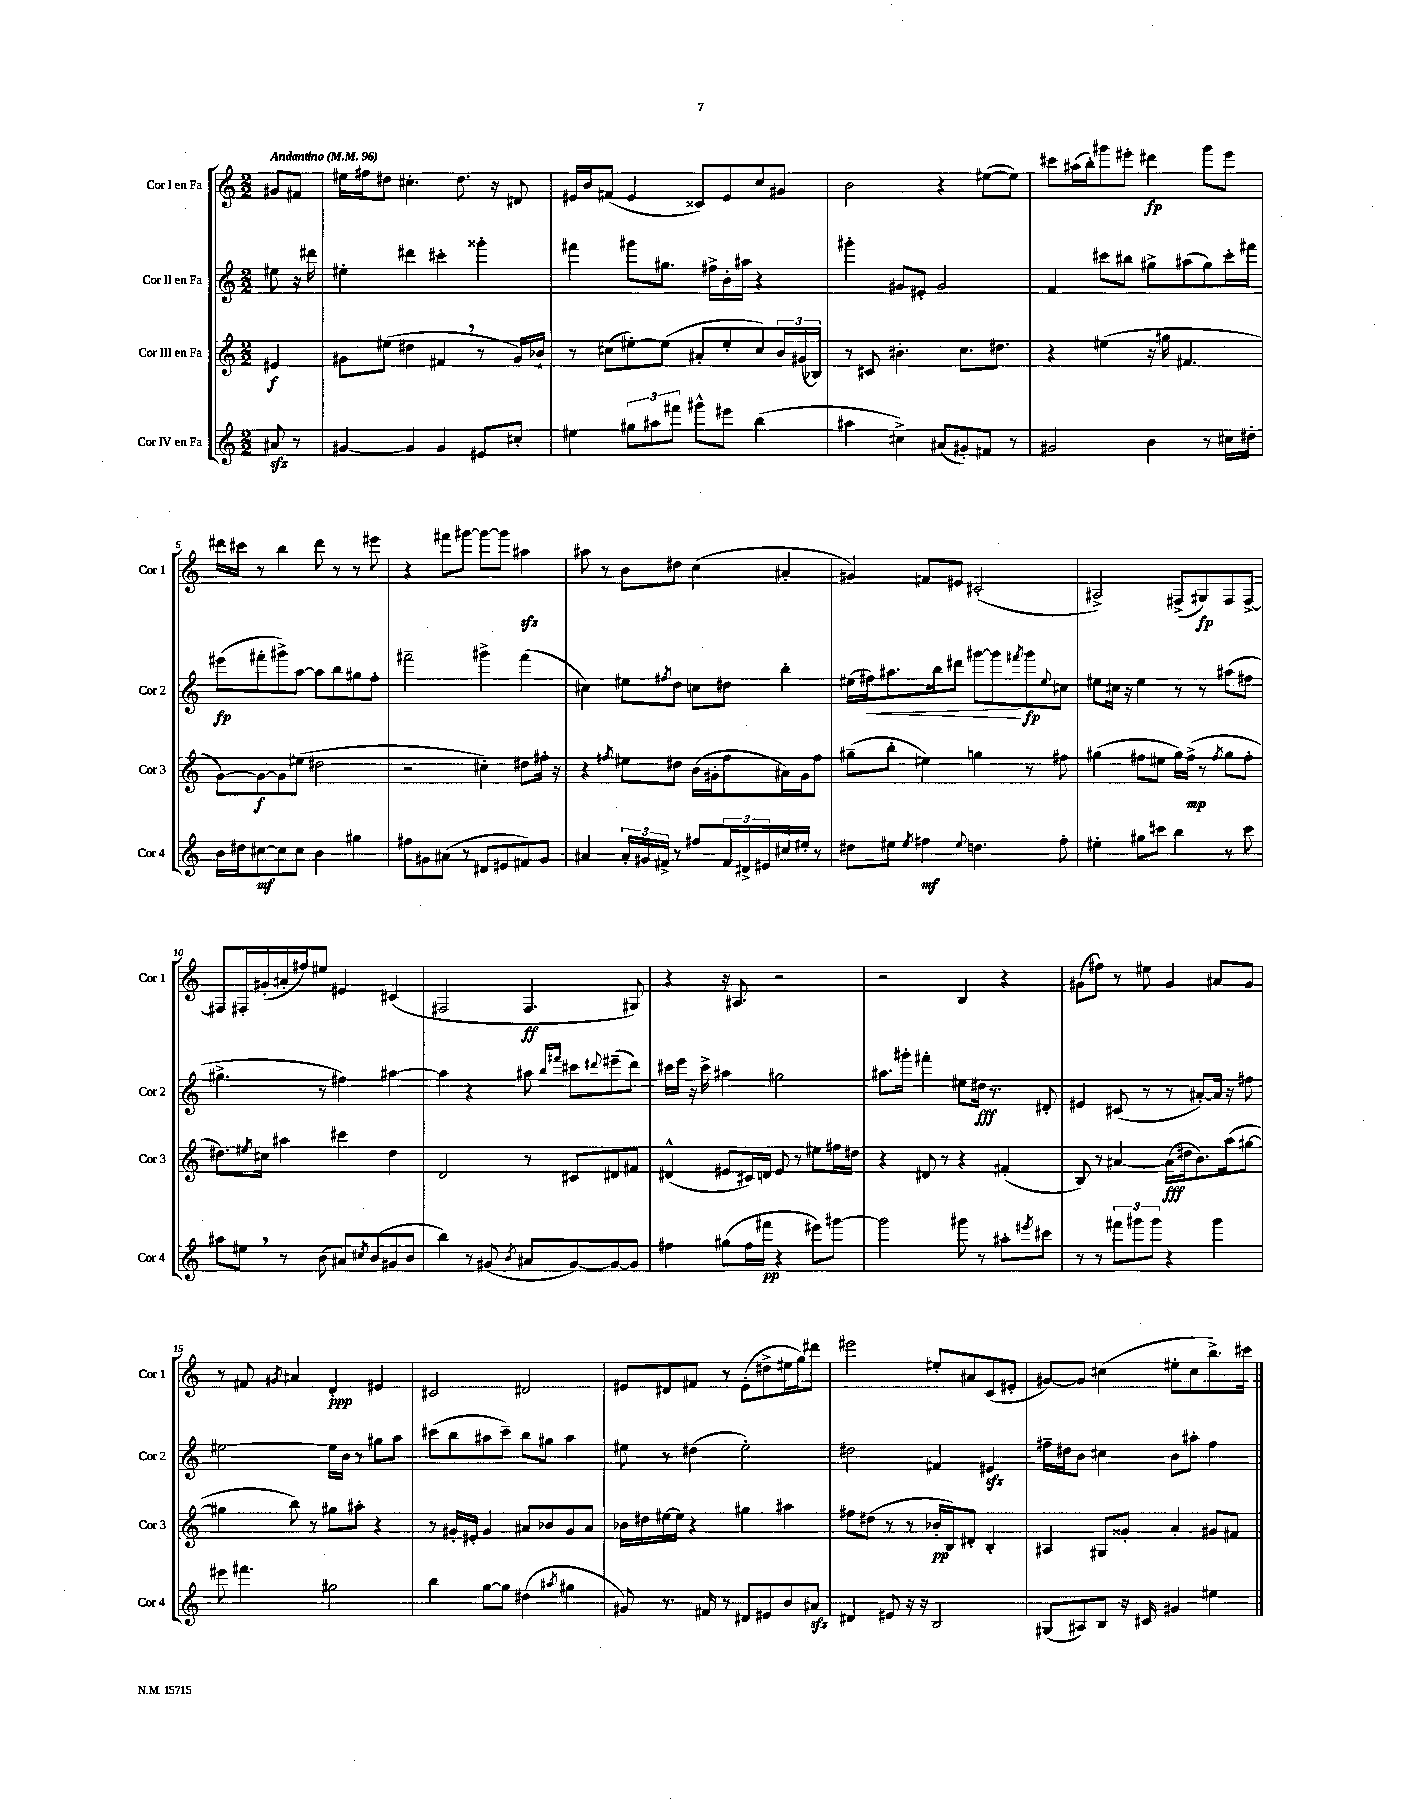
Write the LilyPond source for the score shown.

<<
\new StaffGroup <<
\new Staff = "s0" \with { instrumentName = "Cor I en Fa" shortInstrumentName = "Cor 1" } {
    \clef treble \key c \major \numericTimeSignature \time 2/2 \partial 4 \tempo "Andantino" 4 = 96
    gis'8 fis'8 |
    eis''16 fis''16 dis''8 cis''4.-. dis''8. r16 dis'8 |
    eis'16 b'16 fis'8( eis'4 cisis'8) eis'8 c''8 gis'8 |
    b'2 r4 eis''8~( eis''8) |
    cis'''8 ais''16( b''16-.) gis'''8 eis'''8-. dis'''4\fp gis'''8 eis'''8 |
    dis'''16 cis'''16 r8 b''4 dis'''8 r8 r8 eis'''8 |
    r4 fis'''8 gis'''8~ gis'''8~ gis'''8 ais''4\sfz |
    ais''8 r8 b'8 dis''8 c''4( ais'4-. |
    gis'4) fis'8 eis'8 cis'2-.( |
    ais2->) fis8->( gis8\fp) fis8 fis8~-> |
    fis8 fis16-. gis'16-.( ais'16-. fis''16) eis''8 eis'4 cis'4( |
    fis2 fis4.\ff gis8) |
    r4 r16 ais8. r2 |
    r2 b4 r4 |
    gis'8( fis''8) r8 eis''8 gis'4 ais'8 gis'8 |
    r8 fis'8 \acciaccatura { gis'8 } ais'4 d'4-.\ppp eis'4 |
    cis'2 dis'2 |
    eis'8 dis'8 fis'8 r8 eis'8-.( dis''8-> eis''16 g''16) dis'''8 |
    eis'''2 eis''8-. ais'8 c'8( eis'8-. |
    gis'8~) gis'8 cis''4( eis''8-. cis''8 b''8.->) cis'''16 \bar "|." |
}
\new Staff = "s1" \with { instrumentName = "Cor II en Fa" shortInstrumentName = "Cor 2" } {
    \clef treble \key c \major \numericTimeSignature \time 2/2 \partial 4
    eis''8 r16 dis'''16 |
    eis''4-. dis'''4 cis'''4-. gisis'''4-. |
    fis'''4 gis'''8 gis''8. fis''16-> b'16-. ais''16 r4 |
    gis'''4-. gis'8 eis'8-. gis'2 |
    f'4 cis'''8 bis''8 gis''8-> ais''8( gis''8) cis'''16-. fis'''16 |
    eis'''8\fp( fis'''8-. gis'''8->) a''8~ a''8 b''8 gis''8 f''8-. |
    fis'''2-- gis'''4-> fis'''4( |
    cis''4) eis''8 \acciaccatura { fis''8 } d''8 c''8 dis''8 b''4-. |
    eis''16( fis''16\<) ais''8. b''16 dis'''8 gis'''8~ gis'''8\! \acciaccatura { fis'''8 } gis'''8\fp \appoggiatura { eis''8 } cis''8 |
    eis''8 cis''16 r16 eis''4 r8 r8 ais''8( fis''8 |
    gis''4.-> r8 fis''4) ais''4~ |
    ais''4 r4 ais''8 \grace { b''16 fis'''16 } cis'''8 \appoggiatura { dis'''8 } eis'''8--( dis'''8) |
    cis'''16 e'''16 r16 cis'''16-> ais''4 gis''2 |
    ais''8. gis'''16-. fis'''4-. eis''8 dis''16\fff r8. dis'8-. |
    eis'4 cis'8( r8 r8 ais'8~-.) ais'16 r16 fis''8 |
    eis''2~ eis''16 b'16 r8 gis''8 a''8 |
    cis'''8( b''8 ais''8 cis'''8--) b''8 gis''8 ais''4 |
    eis''8 r8 dis''4( eis''2-.) |
    dis''2 fis'4 eis'4\sfz |
    fis''16-- dis''16 b'8 cis''4 b'8 ais''8-. fis''4 \bar "|." |
}
\new Staff = "s2" \with { instrumentName = "Cor III en Fa" shortInstrumentName = "Cor 3" } {
    \clef treble \key c \major \numericTimeSignature \time 2/2 \partial 4
    eis'4\f |
    gis'8 eis''8( dis''4 fis'4 \breathe r8 gis'16) bes'16-! |
    r8 cis''8( eis''8~-.) eis''8( ais'8-. eis''8-. cis''8) \tuplet 3/2 { b'16 gis'16( bes16) } |
    r8 cis'8 bis'4.-. c''8. dis''8. |
    r4 eis''4( r16 gis''16 fis'4. |
    g'8~) g'8~\f g'8 eis''8( dis''2 |
    r2 cis''4-.) dis''8 fis''16-. r16 |
    r4 \acciaccatura { fis''8 } eis''8 dis''8 b'16( gis'16-. fis''8 ais'16) gis'16 fis''8 |
    gis''8--( b''8-. eis''4) g''4 r8 fis''8 |
    gis''4( fis''8 eis''8 gis''16) fis''16->\mp( r8 \acciaccatura { fis''8 } gis''8 fis''8-. |
    dis''8.) \acciaccatura { eis''8 } cis''16 ais''4 cis'''4 dis''4 |
    d'2 r8 cis'8 dis'8 fis'8 |
    dis'4-^( eis'8 cis'16) d'16 eis'8 r8 eis''8 fis''16 dis''16 |
    r4 dis'8 r8 r4 fis'4-.( |
    b8) r8 ais'4~ ais'16\fff( dis''16 b'8.) a''16( gis''8~ |
    gis''4 b''8) r8 gis''8 ais''8-. r4 |
    r8 gis'16-. eis'16-. gis'4 ais'8 bes'8 gis'8 ais'8 |
    bes'16 dis''16 eis''16~ eis''16 r4 gis''4 ais''4 |
    fis''8 dis''8( r8 r8 bes'16-.\pp b16) dis'8-. b4-. |
    ais4 gis8 gisis'8-. a'4-. gis'8 fis'8 \bar "|." |
}
\new Staff = "s3" \with { instrumentName = "Cor IV en Fa" shortInstrumentName = "Cor 4" } {
    \clef treble \key c \major \numericTimeSignature \time 2/2 \partial 4
    ais'8\sfz r8 |
    gis'4~ gis'4 gis'4 eis'8 cis''8-. |
    eis''4 \tuplet 3/2 { gis''8 ais''8 fis'''8 } gis'''8-^ eis'''8 b''4( |
    ais''4 cis''4->) ais'8( gis'8-.) fis'8 r8 |
    gis'2 b'4 r8 cis''16 dis''16-. |
    b'16 dis''16 cis''8~\mf cis''8 cis''8 b'4 gis''4 |
    fis''8 gis'8 ais'8( r8 dis'8 eis'8 fis'8) gis'8 |
    ais'4 \tuplet 3/2 { ais'16-. gis'16 fis'16-> } r8 fis''8 \tuplet 3/2 { fis'16 dis'16-> eis'16 } cis''16 eis''16-. r8 |
    dis''8 eis''8 \acciaccatura { eis''8 } fis''4\mf \appoggiatura { eis''8 } d''4. fis''8-. |
    eis''4-. gis''8 cis'''8 b''4 r8 cis'''8 |
    ais''8 eis''8 \breathe r8 b'8( ais'8) \acciaccatura { cis''8 } b'8( gis'8 b'8 |
    b''4) r8 gis'8( \acciaccatura { b'8 } ais'8 gis'8~) gis'8~ gis'8 |
    fis''4 gis''8( fis''16 fis'''16\pp r4 eis'''8) gis'''8~ |
    gis'''2 gis'''8 r8 ais''8-. \acciaccatura { eis'''8 } cis'''8 |
    r8 r8 \tuplet 3/2 { fis'''8 gis'''8 gis'''8 } r4 gis'''4 |
    eis'''8 fis'''4. gis''2 |
    b''4 g''8~ g''8 dis''4( \acciaccatura { ais''8 } gis''4 |
    gis'8) r8. fis'16 r8 dis'8 eis'8 b'8 ais'8\sfz |
    dis'4 eis'8 r16 r16 b2 |
    gis8( ais8) b8 r16 cis'16 gis'4 eis''4 \bar "|." |
}
>>
>>
